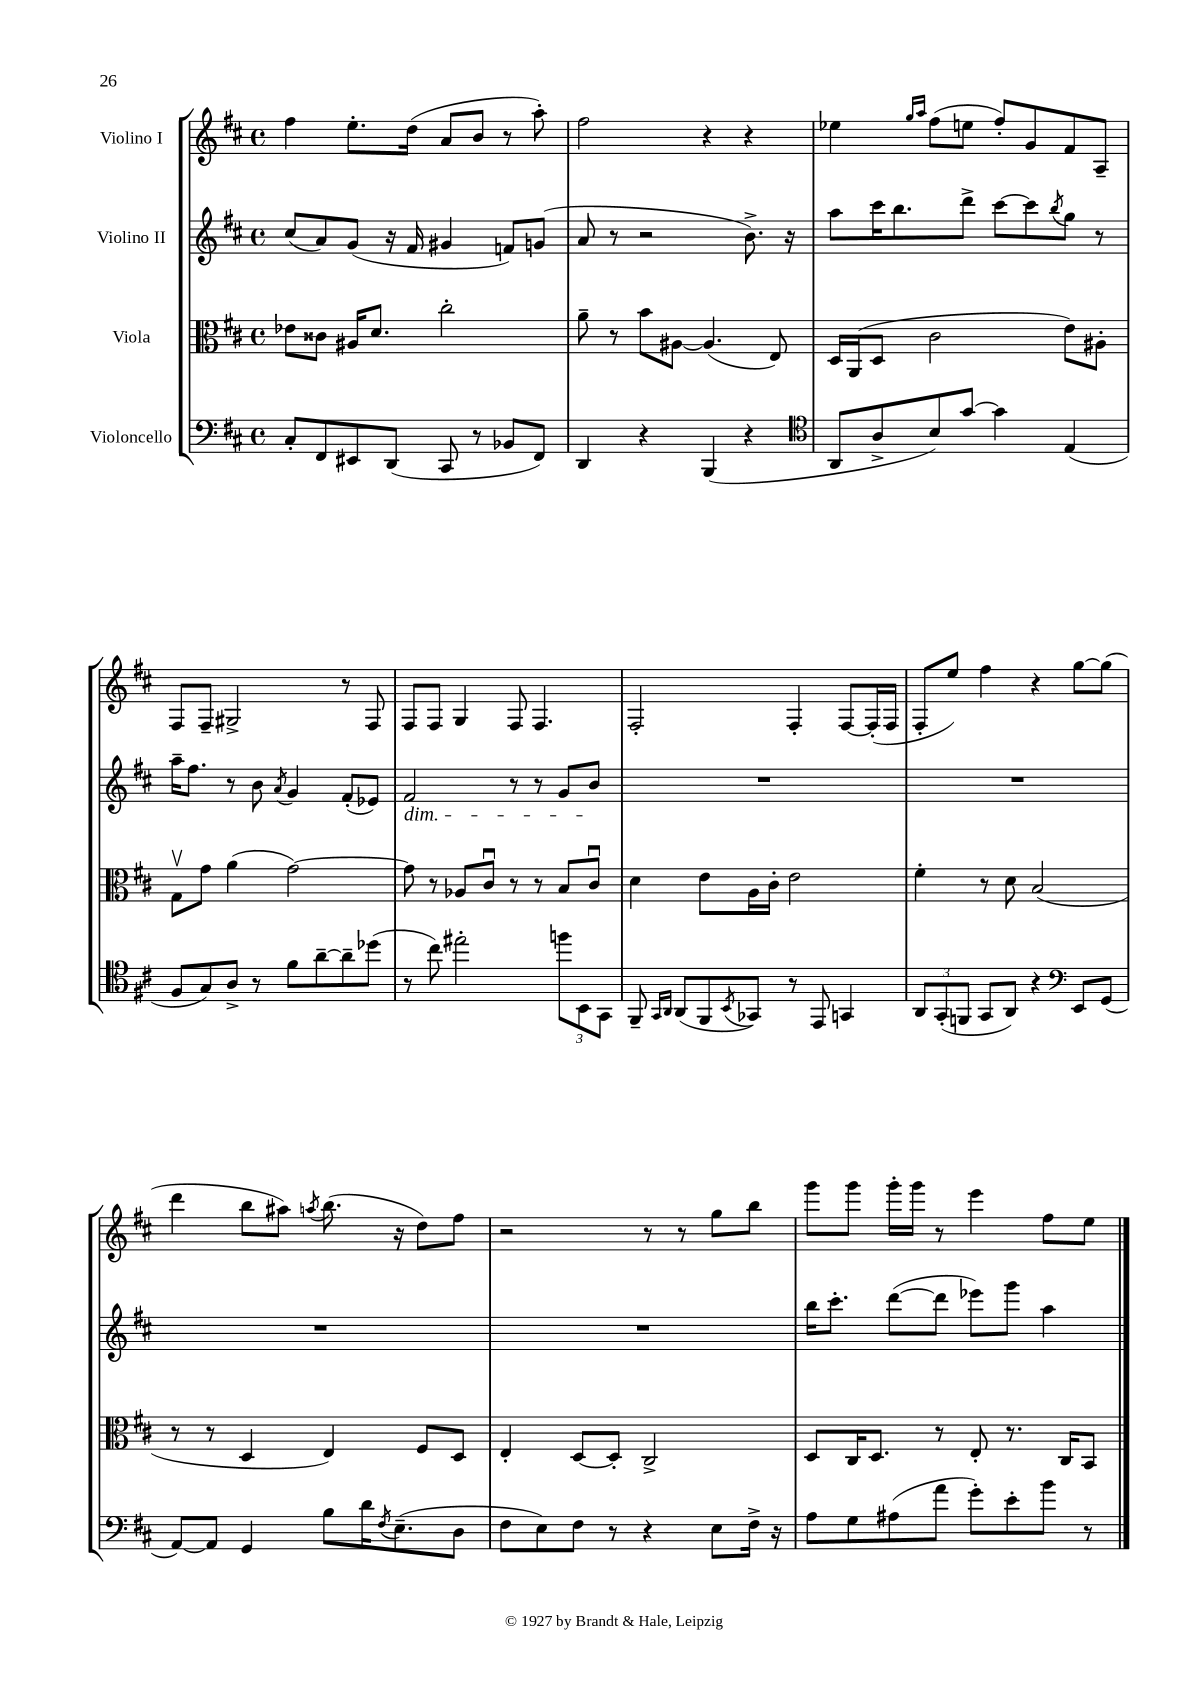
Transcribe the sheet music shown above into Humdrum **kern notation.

**kern	**kern	**kern	**kern
*staff4	*staff3	*staff2	*staff1
*clefF4	*clefC3	*clefG2	*clefG2
*k[f#c#]	*k[f#c#]	*k[f#c#]	*k[f#c#]
*M4/4	*M4/4	*M4/4	*M4/4
*met(c)	*met(c)	*met(c)	*met(c)
8C#'	8e-	(8cc#	4ff#
8FF#	8c##	8a)	.
8EE#	16A#	(8g	8.ee'
.	8.d	.	.
(8DD	.	16r	.
.	.	16f#	(16dd
8CC#	2cc#'	4g#	8a
8r	.	.	8b
8BB-	.	8f)	8r
8FF#)	.	(8g	8aa')
=	=	=	=
4DD	8a~	8a	2ff#
.	8r	8r	.
4r	8b	2r	.
.	[8A#	.	.
(4BBB	(4.A#]	.	4r
4r	.	8.b^)	4r
.	8E)	.	.
.	.	16r	.
=	=	=	=
*clefC4	*	*	*
8AA	16D	8aa	4ee-
.	(16AA	.	.
8A^	8D	16ccc#	.
.	.	8.bb	.
.	.	.	16qqgg
.	.	.	16qqaa
8B)	2c#	.	(8ff#
[8g	.	8ddd^	8ee
4g]	.	[8ccc#	8ff#')
.	.	8ccc#]	8g
.	.	8qbb	.
(4E	8e)	8gg	8f#
.	8A#'	8r	8A~
=	=	=	=
8F#	8Gv	16aa~	8F#
.	.	8.ff#	.
8G)	8g	.	8F#~
8A^	(4a	8r	2G#^
8r	.	8b	.
.	.	8qa	.
8f#	[2g)	4g	.
[8a~	.	.	.
8a~]	.	(8f#'	8r
(8dd-	.	8e-)	8F#
=	=	=	=
8r	8g]	2f#	8F#
8cc#)	8r	.	8F#
2ee#'	8A-	.	4G
.	8c#u	.	.
.	8r	8r	8F#
.	8r	8r	4.F#
12ff	8B	8g	.
12BB	.	.	.
.	8c#u	8b	.
12GG	.	.	.
=	=	=	=
8FF#~	4d	1r	2F#'
16qqGG	.	.	.
16qqAA	.	.	.
(8AA	.	.	.
8FF#	8e	.	.
8qBB	.	.	.
8GG-)	16A	.	.
.	16c#'	.	.
8r	2e	.	4F#'
8EE	.	.	.
4GG	.	.	[8F#
.	.	.	(16F#']
.	.	.	16F#
=	=	=	=
12AA	4f#'	1r	8F#'
(12GG'	.	.	.
.	.	.	8ee)
12FF	.	.	.
8GG	8r	.	4ff#
8AA)	8d	.	.
4r	(2B	.	4r
*clefF4	*	*	*
8EE	.	.	[8gg
(8GG	.	.	(8gg]
=	=	=	=
[8AA)	8r	1r	4ddd
8AA]	8r	.	.
4GG	4D	.	8bb
.	.	.	8aa#)
.	.	.	8qaa
8B	4E)	.	(8.bb
16d	.	.	.
8qF#	.	.	.
(8.E~	.	.	16r
.	8F#	.	8dd)
8D	8D	.	8ff#
=	=	=	=
8F#	4E'	1r	2r
8E)	.	.	.
8F#	[8D	.	.
8r	8D']	.	.
4r	2C#^	.	8r
.	.	.	8r
8E	.	.	8gg
16F#^	.	.	8bb
16r	.	.	.
=	=	=	=
8A	8D	16bb	8ggg
.	.	8.ccc#'	.
8G	16C#	.	8ggg
.	8.D	.	.
(8A#	.	([8ddd	16ggg'
.	.	.	16ggg
8a	8r	8ddd]	8r
8g')	8E'	8eee-)	4eee
8e'	8.r	8ggg	.
8b	.	4aa	8ff#
.	16C#	.	.
8r	8BB	.	8ee
==	==	==	==
*-	*-	*-	*-
